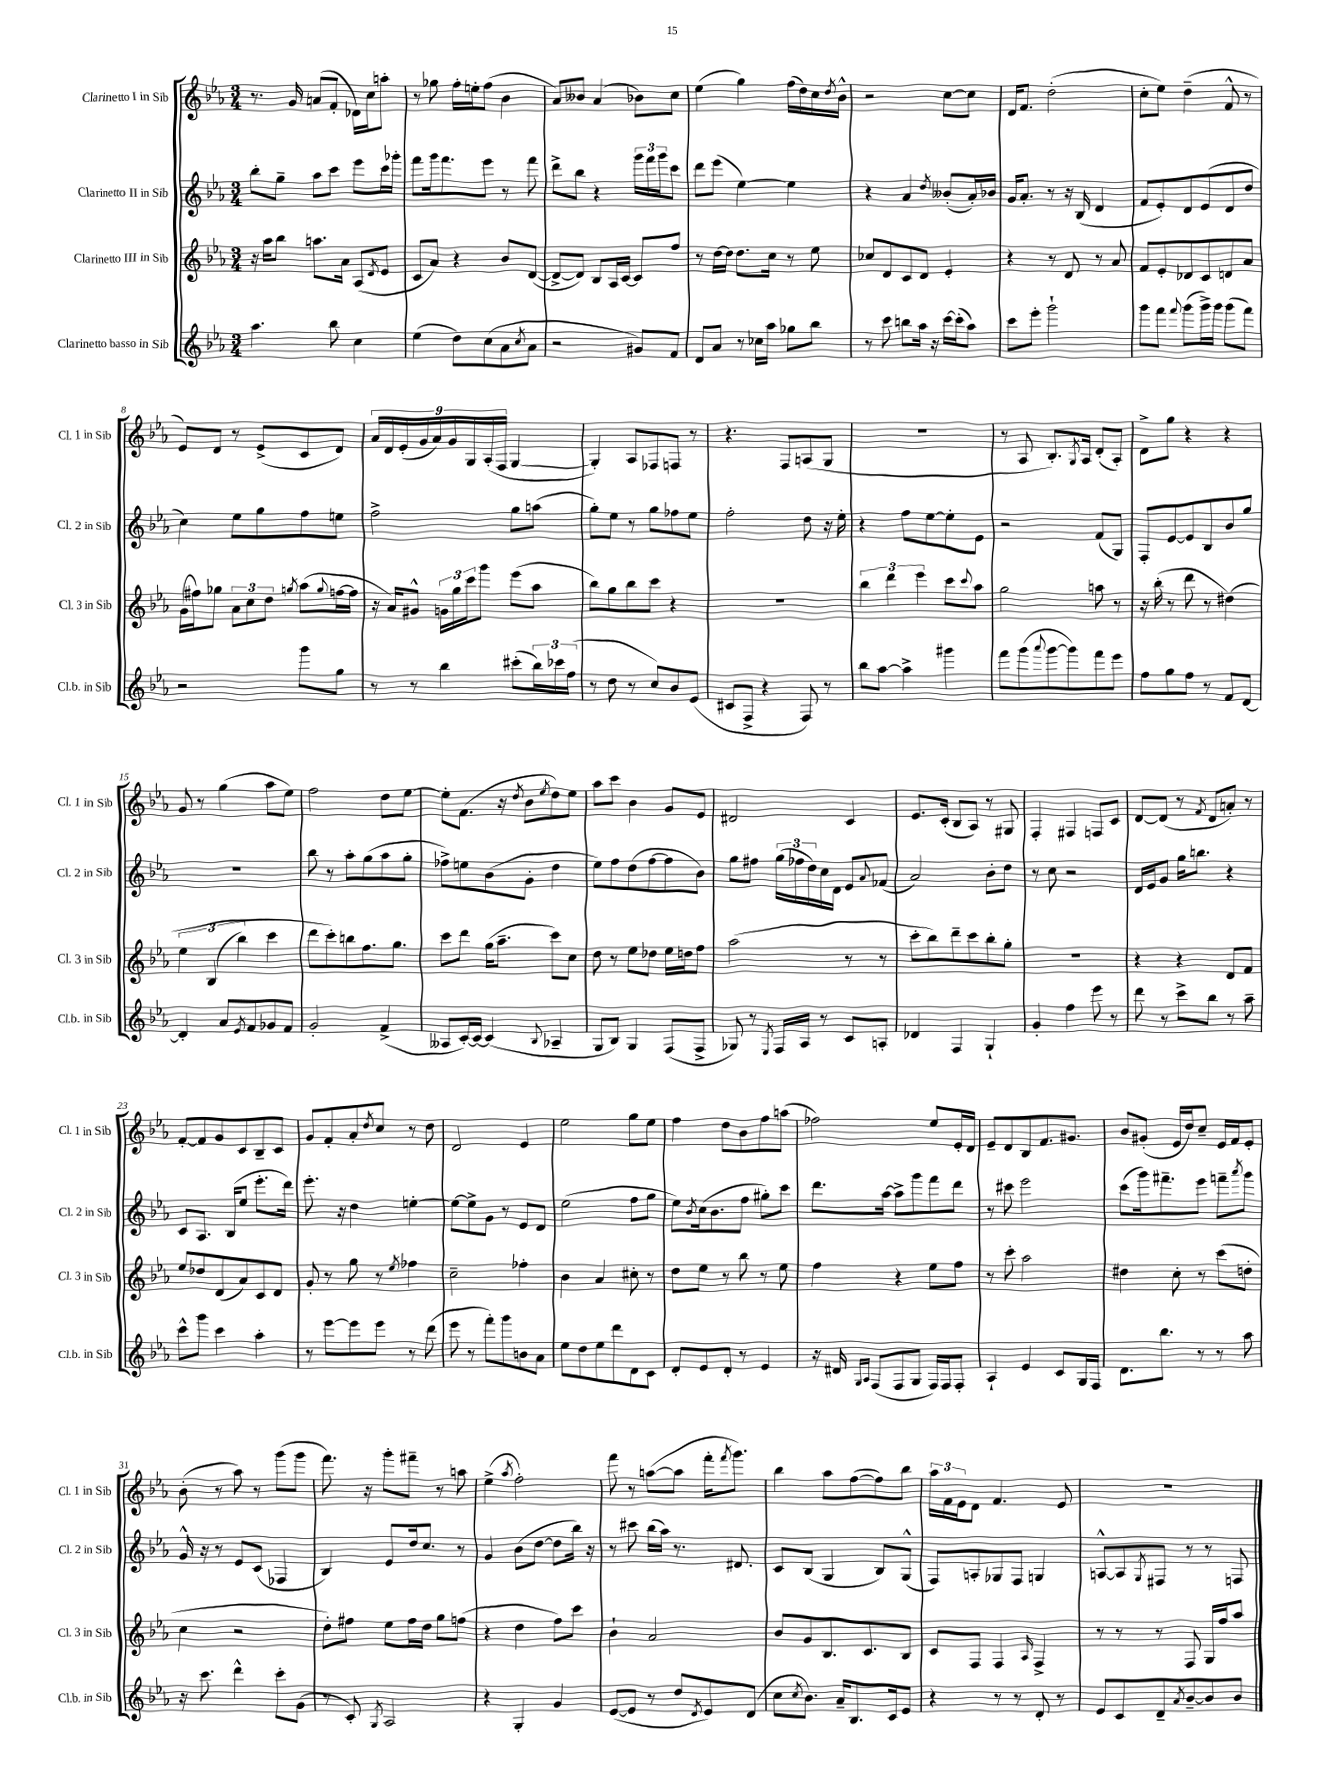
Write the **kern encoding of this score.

**kern	**kern	**kern	**kern
*staff4	*staff3	*staff2	*staff1
*clefG2	*clefG2	*clefG2	*clefG2
*k[b-e-a-]	*k[b-e-a-]	*k[b-e-a-]	*k[b-e-a-]
*M3/4	*M3/4	*M3/4	*M3/4
4.aa-\	16r	8bb-'\L	8.r
.	16aa-\LK	.	.
.	8bb-\J	8gg~\J	.
.	.	.	16g/
.	8.aa\L	8aa-\L	(8a/L
8bb-\	.	8ccc\J	8f'/J
.	16a-\Jk	.	.
4cc\	(8A-/L	8eee-\L	16d-\LL)
.	.	.	16cc\J
.	8qd/	.	.
.	8e-/J	16ccc\L	8aa'\J
.	.	16ggg-'\JJ	.
=	=	=	=
(4ee-\	8c/L	8fff\L	8r
.	8a-/J)	16ggg\k	8gg-\
.	.	8.fff\	.
8dd\L)	4r	.	16ff'\LL
.	.	.	16ee'\J
(8cc\	.	8eee-\J	(8ff\J
8a-\	8b-/L	8r	4b-\
8qcc/	.	.	.
8a-\J	([8d/J	8fff\	.
=	=	=	=
2r	8d^/_L	8ddd^\L	8a-/L)
.	8d/]J)	8bb-\J	8b--/J
.	8B-/L	4r	(4a-/
.	16A-/L	.	.
.	[16c/JJ	.	.
8g#/L)	8c/]L	24ggg\LL	8b-\L)
.	.	24fff\	.
.	.	24ggg\J	.
8f/J	8ff/J	8ccc\J	8cc\J
=	=	=	=
8d/L	8r	8ddd\L	(4ee-\
8a-/J	[16dd\LL	(8eee-\J	.
.	16dd\]JJ	.	.
8r	8.dd\L	[4ee-\)	4gg\)
16cc-\LL	.	.	.
16aa-\JJ	16cc\Jk	.	.
8gg-\L	8r	4ee-\]	(16ff\LL
.	.	.	16dd\)
8bb-\J	8ee-\	.	16cc\
.	.	.	8qdd/
.	.	.	16b-^^\JJ
=	=	=	=
8r	8cc-/L	4r	2r
8ccc\	8d/	.	.
8bb\L	8c/	4a-/	.
16aa-\Jk	8d/J	.	.
16r	.	.	.
.	.	8qdd/	.
[16ccc\LL	4e-'/	(8b--'/L	[8cc\L
(16ccc'\]J	.	.	.
8aa-\J)	.	16a-'/L)	8cc\]J
.	.	16b-/JJ	.
=	=	=	=
8ccc\L	4r	16g/LK	16d/LK
.	.	8.a-'/J	8.f/J
8eee-'\J	.	.	.
2ggg`\	8r	8r	(2dd'\
.	8d/	16r	.
.	.	(16B-/	.
.	8r	4d/	.
.	8a-/	.	.
=	=	=	=
8ggg\L	8f/L	8f/L	8cc'\L
8fff\J	8e-'/	8e-'/)	8ee-\J)
8qqfff/	.	.	.
(8ggg\L	8d-/	8d/	(4dd~\
16ggg^\L)	8c/	(8e-/	.
16ggg\JJ	.	.	.
(8ggg\L	8d/	8d/	8f^^/
8fff\J)	8a-/J	8dd/J	8r
=	=	=	=
2r	(16g\LL	4cc\)	8e-/L)
.	16ff#\J)	.	.
.	8gg-\J	.	8d/J
.	12a-\L	8ee-\L	8r
.	12cc\	.	.
.	.	8gg\	(8e-^/L
.	12dd\J	.	.
.	8qgg/	.	.
8ggg\L	(8aa-\L	8ff\	8c/
.	8qqgg/	.	.
8gg\J	[16ff\L	8ee\J	8d/J)
.	16ff\]JJ	.	.
=	=	=	=
8r	16r	2ff^\	18a-/LL
.	.	.	18d/
.	16a-/LK)	.	.
.	.	.	(18e-'/
8r	8g#^^/J	.	.
.	.	.	18g/
.	.	.	18a-/)
4bb-\	24g\LL	.	.
.	.	.	18g/
.	24gg\	.	.
.	24ccc\J	.	18G/
.	8ggg\J	.	.
.	.	.	(18A-'/
.	.	.	18F/JJ
(8ccc#'\L	(8eee-\L	8gg\L	[4G/
24bb-\L)	8aa-\J	(8aa\J	.
24ccc-\	.	.	.
(24ff\JJ	.	.	.
=	=	=	=
8r	8bb-\L)	8gg'\L)	4G'/])
8dd\	8gg\	8ee-\J	.
8r	8bb-\	8r	8A-/L
8cc/L)	8ccc\J	8gg\L	8F-/
8b-/	4r	8ff-\	8F/J
(8e-/J	.	8ee-\J	8r
=	=	=	=
8c#/L	2.r	2ff'\	4.r
8F^/J	.	.	.
4r	.	.	.
.	.	.	8F/L
8F/)	.	8dd\	(8A/
8r	.	16r	8G/J
.	.	16ee-'\	.
=	=	=	=
8bb-\L	6bb-\	4r	2.r
[8aa-\J	.	.	.
.	6ddd\	.	.
4aa-^\]	.	8ff\L	.
.	6eee-\	.	.
.	.	[8ee-\	.
4ggg#\	8ccc\L	8ee-'\]	.
.	8qqccc/	.	.
.	8aa-\J	8e-\J	.
=	=	=	=
8fff\L	2gg\	2r	8r
(8ggg\	.	.	8A-/
8qqaaa-/	.	.	.
[8ggg\	.	.	8.B-'/L)
8ggg\])	.	.	.
.	.	.	8qG/
.	.	.	16A-/Jk
8fff\	8aa\	(8f/L	(8d'/L
8eee-\J	8r	8G/J)	8A-'/J)
=	=	=	=
8ff\L	16r	8F'/L	8d^\L
.	(16bb-'\	.	.
8gg\	8r	[8e-/	8gg\J
8ff\J	8ddd\	8e-/]	4r
8r	8r	8B-/	.
8f/L	&(4dd#\)	8b-/	4r
[8d/J	.	8gg/J	.
=	=	=	=
4d'/]	6ee-\	2.r	8g/
.	.	.	8r
.	(6B-/	.	.
8a-/L	.	.	(4gg\
.	6bb-\)	.	.
8qe-/	.	.	.
8f/	.	.	.
8g-/	4ccc\	.	8aa-\L
8f/J	.	.	8ee-\J)
=	=	=	=
2g'/	8ddd\L	8bb-\	2ff\
.	8ccc'\&)	8r	.
.	8bb\	8aa-'\L	.
.	8.ff\	(8gg\	.
(4f^/	.	8aa-\	8dd\L
.	8.gg\J	.	.
.	.	8gg'\J	[8ee-\J
=	=	=	=
8A--/L	8ccc\L	8ff-^\L)	8ee-'\]L
[16c'/L)	8ddd\J	8ee\	(8.f\J
16c/_JJ	.	.	.
(4c/]	(16gg\LK	(8b-\	.
.	8.aa-~\J	.	16r
.	.	.	8qdd/
.	.	8g'\J	8b-\L
8qqB-/	.	.	8qee-/
4A-~/	8ccc\L)	4dd\	8dd\)
.	8cc\J	.	8ee-\J
=	=	=	=
8G/L	8dd\	8ee-\L)	8aa-\L
8B-/J)	8r	8ff\	8ccc\J
4G/	8ee-\L	(8dd\	4b-\
.	8dd-\J	[8ff\	.
(8F/L	16ee-\LL	8ff\]	8g/L
.	16dd\J	.	.
8F^/J	8ff\J	8b-\J)	8e-/J
=	=	=	=
8G-/)	(2aa-\	8gg\L	2d#/
8r	.	8ff#\J	.
8qE-/	.	.	.
16F/LL	.	(24gg\LL	.
.	.	24ff-\	.
16A-/JJ	.	.	.
.	.	24dd\)	.
8r	.	16cc\	.
.	.	16d\JJ	.
8c/L	8r	8e-/L	4c/
.	.	8qqa-/	.
8A'/J	8r	(8f-/J	.
=	=	=	=
4d-/	8ccc'\L	2a-/)	8.e-/L
.	8bb-\)	.	.
.	.	.	(16c'/Jk
4F/	8ddd~\	.	8B-/L
.	8ccc\	.	8A-/J)
4G`/	8bb-'\	8b-'\L	8r
.	8gg'\J	8dd\J	8G#/
=	=	=	=
4g'/	2.r	8r	4F'/
.	.	8cc\	.
4ff\	.	2r	4F#/
8eee-\	.	.	8F/L
8r	.	.	8c/J
=	=	=	=
8ddd\	4r	16d/LL	[8d/L
.	.	16e-/J	.
8r	.	8g/J	(8d/]J
8ccc^\L	4r	16gg\LK	8r
.	.	8.bb\J	.
.	.	.	8qf/
8bb-\J	.	.	8d/L
8r	8d/L	4r	8a'/J)
8aa-~\	8f/J	.	8r
=	=	=	=
8ccc^^\L	8ee-/L	8c/L	[8f'/L
8ggg\J	8dd-/	8.A-/J	8f/]
4ccc\	(8d/	.	8g/
.	.	(16B-/LK	.
.	8a-/)	8ee-/J	8c/
4aa-'\	8c/	8.eee-'\L	8B-~/
.	8d/J	.	8c/J
.	.	16ddd\Jk)	.
=	=	=	=
8r	8g'/	8.eee-'\	8g/L
[8eee-\L	8r	.	8f'/
.	.	16r	.
8eee-\]	8gg\	4dd\	8a-'/
.	.	.	8qdd/
8eee-\J	8r	.	8cc/J
.	8qee-/	.	.
8r	4ff-\	[4ee'\	8r
(8ddd\	.	.	8dd\
=	=	=	=
8eee-\	2cc~\	8ee\_L	2d/
8r	.	8ee^\]	.
8fff'\L)	.	8g\J	.
8ggg\	.	8r	.
8b\	4ff-'\	8e-/L	4e-/
8a-\J	.	8d/J	.
=	=	=	=
8ee-\L	4b-\	(2ee-\	2ee-\
8dd\	.	.	.
8ee-\	4a-/	.	.
8ddd\	.	.	.
8d\	8cc#'\	8ff\L	8gg\L
8c\J	8r	8gg\J	8ee-\J
=	=	=	=
8d'/L	8dd\L	8ee-\L)	4ff\
.	.	8qb-/	.
8e-/	8ee-\J	(16cc\k	.
.	.	8.b-\	.
8d'/J	8r	.	8dd\L
8r	8bb-\	8ff\J	8b-\
4e-/	8r	8gg#'\L)	8ff\
.	8ee-\	8ccc\J	(8aa\J
=	=	=	=
16r	4ff\	8.ddd\L	2ff-\)
16d#/	.	.	.
16qqG/LL	.	.	.
16qqA-/JJ	.	.	.
(8F/L	.	.	.
.	.	[16aa-\Jk	.
8F/	4r	8aa-^\]L	.
8G/J	.	8ggg\	.
16F/LL)	8ee-\L	8fff\	8ee-/L
16F/J	.	.	.
8F'/J	8ff\J	8ddd\J	16e-'/L
.	.	.	16d/JJ
=	=	=	=
4A-`/	8r	8r	8e-~/L
.	8ccc'\	8ccc#\	8d/
4e-/	2aa-\	2eee-\	8B-/
.	.	.	8.f/
8c/L	.	.	.
.	.	.	8.g#/J
16G/L	.	.	.
16F/JJ	.	.	.
=	=	=	=
8.d\L	4dd#\	(8ccc\L	8b-/L
.	.	16ggg\k)	(8g#'/J
8.bb-\J	.	8.fff#~\	.
.	8cc'\	.	16e-/LL
.	.	.	16dd/J)
8r	8r	8eee-\J	8cc~/J
8r	(8ccc\L	8fff~\L	16e-/LL
.	.	.	16f/J
.	.	8qaaa-/	.
8aa-\	8dd'\J	8ggg\J	8e-'/J
=	=	=	=
16r	4cc\	16g^^/	(8b-'\
8.ccc\	.	16r	.
.	.	8r	8r
4ddd^^\	2r	8e-/L	8aa-\)
.	.	(8c/J	8r
8ccc'\L	.	4F-/	(8ggg\L
(8g\J	.	.	8ggg\J
=	=	=	=
8r	8dd'\L)	4B-/)	8.fff\)
8c'/)	8ff#\J	.	.
.	.	.	16r
8qG/	.	.	.
2A-/	8ee-\L	8e-/L	8ggg'\L
.	16ff#\L	16dd/k	8fff#~\J
.	16dd\JJ	8.cc/J	.
.	8gg\L	.	8r
.	(8ff\J	8r	8aa\
=	=	=	=
4r	4r	4g/	(4ee-^\
.	.	.	8qaa-/
4G'/	4dd\	(8b-\L	2ff'\)
.	.	[8dd\J	.
4g/	8ff\L)	8dd\]L	.
.	8ccc\J	16bb-\Jk)	.
.	.	16r	.
=	=	=	=
([8e-/L	4b-`\	8r	8fff\
8e-/]J	.	8ccc#\	8r
8r	2a-/	(16bb-\LL	([8aa\L
.	.	16aa-\JJ)	.
8dd/L	.	8.r	8aa\]J
8qd/	.	.	.
8e-/)	.	.	16fff'\LK
.	.	.	8qfff/
.	.	8.d#/	8.ggg\J)
(8d/J	.	.	.
=	=	=	=
8cc\L	8b-/L	8c/L	4bb-\
8qcc/	.	.	.
8.b-\J)	8g/	(8B-/J	.
.	8.B-/	4G/	8aa-\L
16a-~/LK	.	.	.
8.B-/	.	.	([8ff\
.	8.c/	.	.
.	.	8B-/L)	8ff\])
16c/k	.	.	.
8e-/J	8B-/J	(8G^^/J	8bb-\J
=	=	=	=
4r	8c/L	8F/L)	24aa-\LL
.	.	.	24f\
.	.	.	24e-\J
.	8F/J	8A'/	8d\J
8r	4F/	8G-/	4.f/
8r	.	8F/J	.
.	16qqA-/	.	.
8d'/	4F^/	4G/	.
8r	.	.	8e-/
=	=	=	=
8e-/L	8r	[8A^^/L	2.r
8c/	8r	8A/]	.
.	.	8qG/	.
8d~/	8r	8F#/J	.
8qa-/	.	.	.
[8b-~/	8F/	8r	.
8b-/]	16G/LL	8r	.
.	16ff/J	.	.
8b-/J	8aa-/J	8F/	.
==	==	==	==
*-	*-	*-	*-
